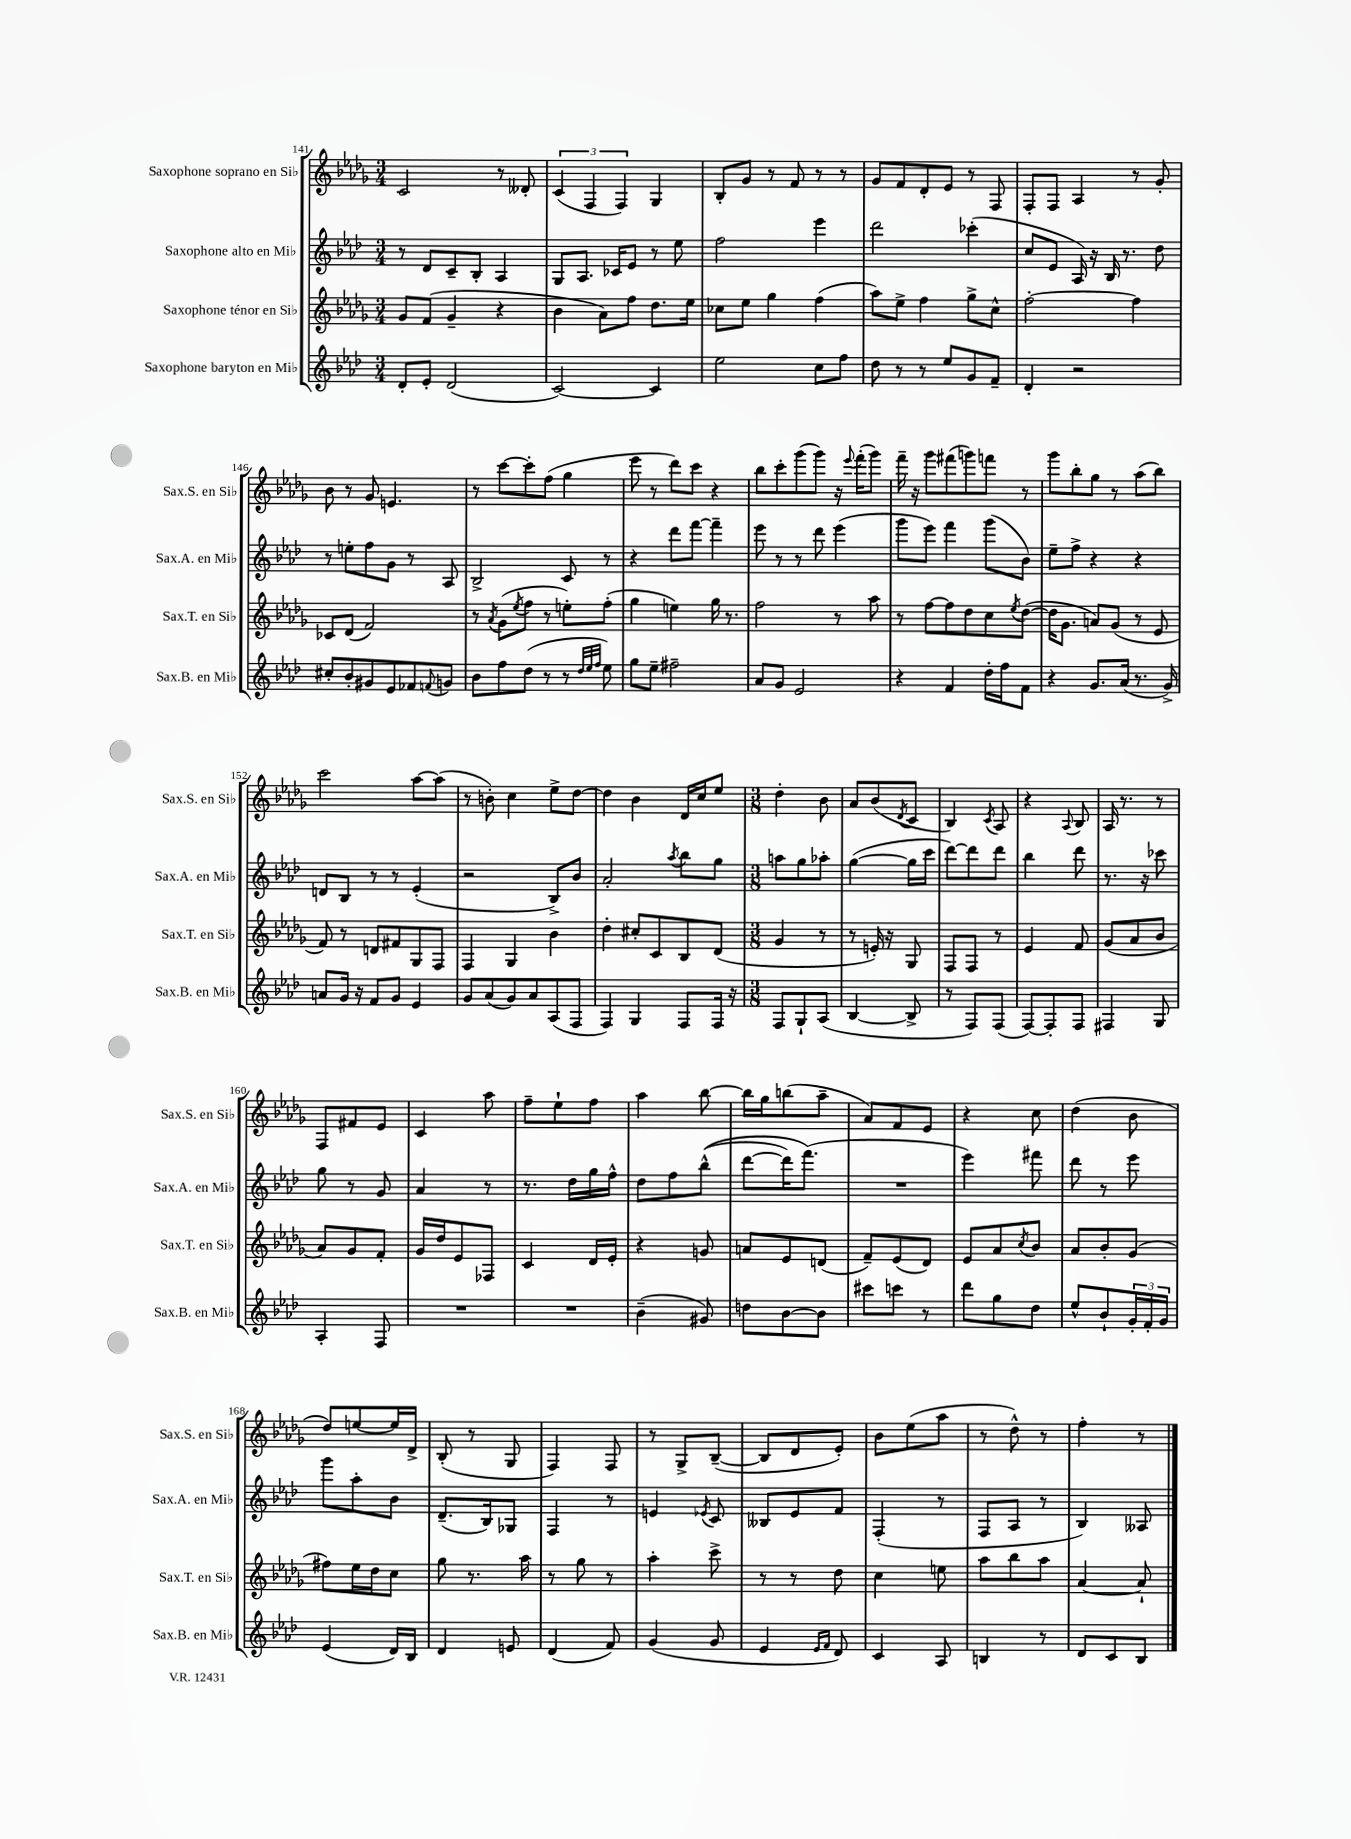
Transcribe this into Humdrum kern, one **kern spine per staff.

**kern	**kern	**kern	**kern
*staff4	*staff3	*staff2	*staff1
*clefG2	*clefG2	*clefG2	*clefG2
*k[b-e-a-d-]	*k[b-e-a-d-g-]	*k[b-e-a-d-]	*k[b-e-a-d-g-]
*M3/4	*M3/4	*M3/4	*M3/4
8d-'	8g-	8r	2c
8e-'	(8f	8d-	.
(2d-	4g-~	8c~	.
.	.	8B-'	.
.	4r	4A-	8r
.	.	.	8d--'
=	=	=	=
[2c)	4b-	8G	(6c
.	.	8.A-	.
.	.	.	6F
.	8a-)	.	.
.	.	16c-	.
.	.	.	6F)
.	8ff	8e-	.
4c]	8.dd-	8r	4G-
.	.	8ee-	.
.	16ee-	.	.
=	=	=	=
2ee-	8cc-	2ff	8B-'
.	8ee-	.	8g-
.	4gg-	.	8r
.	.	.	8f
8cc	(4ff	4eee-	8r
8ff	.	.	8r
=	=	=	=
8dd-	8aa-)	2ddd-	8g-
8r	8ee-^	.	8f
8r	4ff	.	8d-'
8ee-	.	.	8e-
8g	8gg-^	(4ccc-'	8r
8f~	8cc^^	.	8F
=	=	=	=
4d-'	[2ff'	8cc	8F'
.	.	8e-	8F
2r	.	16A-)	4A-
.	.	16r	.
.	.	16B-	.
.	.	8.r	.
.	4ff]	.	8r
.	.	8dd-	8g-'
=	=	=	=
8cc#'	8c-	8r	8b-
8b-'	(8d-	8ee'	8r
8g#	2f)	8ff	8g-
8e-	.	8g	4.e
8f-	.	8r	.
8qqf	.	.	.
8g	.	8A-	.
=	=	=	=
8b-	8r	2B-^	8r
.	8qa-	.	.
8ff	(8g-	.	[8ccc
.	8qee-	.	.
(8dd-	8ff	.	8ccc']
8r	8r	.	(8ff
8r	8ee')	8c	4gg-
32qqdd-	.	.	.
32qqee-	.	.	.
32qqff	.	.	.
8ee-)	(8ff'	8r	.
=	=	=	=
8gg	4gg-	4r	8eee-
8ee-~	.	.	8r
2ff#~	4ee)	8ddd-	8ddd-)
.	.	[8fff	8ccc
.	16gg-	4fff~]	4r
.	8.r	.	.
=	=	=	=
8a-	2ff	8eee-	8bb-
8g	.	8r	8ccc'
2e-	.	8r	(8ggg-
.	.	8ddd-	8ggg-)
.	8r	(4eee-	16r
.	.	.	8qqeee-
.	.	.	(16fff'
.	8aa-	.	8ggg-)
=	=	=	=
4r	8r	8ggg	16fff~
.	.	.	16r
.	[8ff	8eee-)	8ggg-
4f	8ff]	4fff	(8fff#
.	8dd-	.	8ggg)
16dd-'	8cc	(8ggg	8fff
16ff	.	.	.
.	8qee-	.	.
8f	([8dd-	8b-)	8r
=	=	=	=
4r	16dd-]	8ee-~	8ggg-
.	8.g-	.	.
.	.	8ff^	8bb-'
8.g	8a)	4r	8gg-
.	(8g-	.	8r
(16a-	.	.	.
8.r	8r	4r	(8aa-
.	8e-	.	8bb-)
16g^)	.	.	.
=	=	=	=
8a	8f)	8d	2ccc
16g	8r	8B-	.
16r	.	.	.
8f	8d	8r	.
8g	8f#	8r	.
4e-	8G-	(4e-'	[8aa-
.	8F	.	(8aa-]
=	=	=	=
8g	4F	2r	8r
(8a-	.	.	8b')
8g)	4G-	.	4cc
8a-	.	.	.
(8A-	4b-	8B-^)	8ee-^
8F	.	8b-	[8dd-
=	=	=	=
4F)	4dd-'	2a-'	4dd-]
4G	8cc#'	.	4b-
.	8c	.	.
.	.	8qaa-	.
8F	8B-	8bb-	16d-
.	.	.	16cc
16F	(8d-	8gg	8ee-
16r	.	.	.
=	=	=	=
*M3/8	*M3/8	*M3/8	*M3/8
8F	4g-	8aa	4dd-'
8G`	.	8gg	.
(8A-	8r	8aa-'	8b-
=	=	=	=
[4B-	8r	([4gg	8a-
.	16e')	.	(8b-
.	16r	.	.
.	.	.	8qd-
8B-^]	8G-	16gg]	8c
.	.	16ccc	.
=	=	=	=
8r	8F	[8ddd-)	4B-)
8F)	8F	8ddd-]	.
.	.	.	8qc
(8F	8r	8ddd-	8A-
=	=	=	=
[8F)	4e-	4bb-	4r
8F']	.	.	.
.	.	.	8qqA-
8F	8f	8ddd-	8B-
=	=	=	=
4F#	(8g-	8.r	16A-
.	.	.	8.r
.	8a-	.	.
.	.	16r	.
8G	8b-	8ccc-	8r
=	=	=	=
4A-'	8a-)	8gg	8F
.	8g-	8r	8f#
8F	8f'	8g	8e-
=	=	=	=
4.r	16g-	4a-	4c
.	16dd-	.	.
.	8e-	.	.
.	8F-	8r	8aa-
=	=	=	=
4.r	4c	8.r	8ff~
.	.	.	8ee-`
.	.	16dd-	.
.	16d-	16gg	8ff
.	16e-'	16ff^^	.
=	=	=	=
(4b-~	4r	8dd-	4aa-
.	.	8ff	.
8g#)	8g	&((8bb-^^	[8bb-
=	=	=	=
8dd	8a	[8ddd-	16bb-]
.	.	.	16gg-
[8b-	8e-	16ddd-])	(8bb
.	.	(8.fff&)	.
8b-]	(8d	.	8aa-~
=	=	=	=
8ccc#	8f~)	4.r	8a-)
8ccc	(8e-	.	8f
8r	8d-)	.	8e-
=	=	=	=
8ddd-	8e-	4eee-)	4r
8gg	8a-	.	.
.	8qcc	.	.
8dd-	8b-	8fff#	8cc
=	=	=	=
8ee-^^	8a-	8ddd-	(4dd-
8b-`	8b-'	8r	.
24g'	(8g-	8eee-	8b-
24f'	.	.	.
24g	.	.	.
=	=	=	=
(4e-	8ff#)	8ggg	8dd-)
.	16ee-	8aa-'	[8ee
.	16dd-	.	.
16d-)	8cc	8b-	16ee]
16B-	.	.	16d-^
=	=	=	=
4d-	8gg-	(8.d-~	(8B-'
.	8.r	.	8r
.	.	16B-)	.
8e	.	8G-	8G-
.	16aa-	.	.
=	=	=	=
(4d-	8r	4F	4F)
.	8gg-	.	.
8f)	8r	8r	8F
=	=	=	=
(4g	4aa-'	4e	8r
.	.	.	8G-^
.	.	8qe-	.
8g	8ccc^	8c	([8B-~
=	=	=	=
4e-	8r	8B--	8B-]
.	8r	8e-	8d-
16qqe-	.	.	.
16qqf	.	.	.
8d-)	8dd-	8f	8e-')
=	=	=	=
4c	4cc	(4F'	8b-
.	.	.	(8ee-
8A-	8ee	8r	8aa-
=	=	=	=
4B	8aa-	8F	8r
.	8bb-	8A-	8dd-^^)
8r	8aa-	8r	8r
=	=	=	=
8d-	[4a-	4B-)	4ff'
8c	.	.	.
8B-	8a-`]	8A--	8r
==	==	==	==
*-	*-	*-	*-
